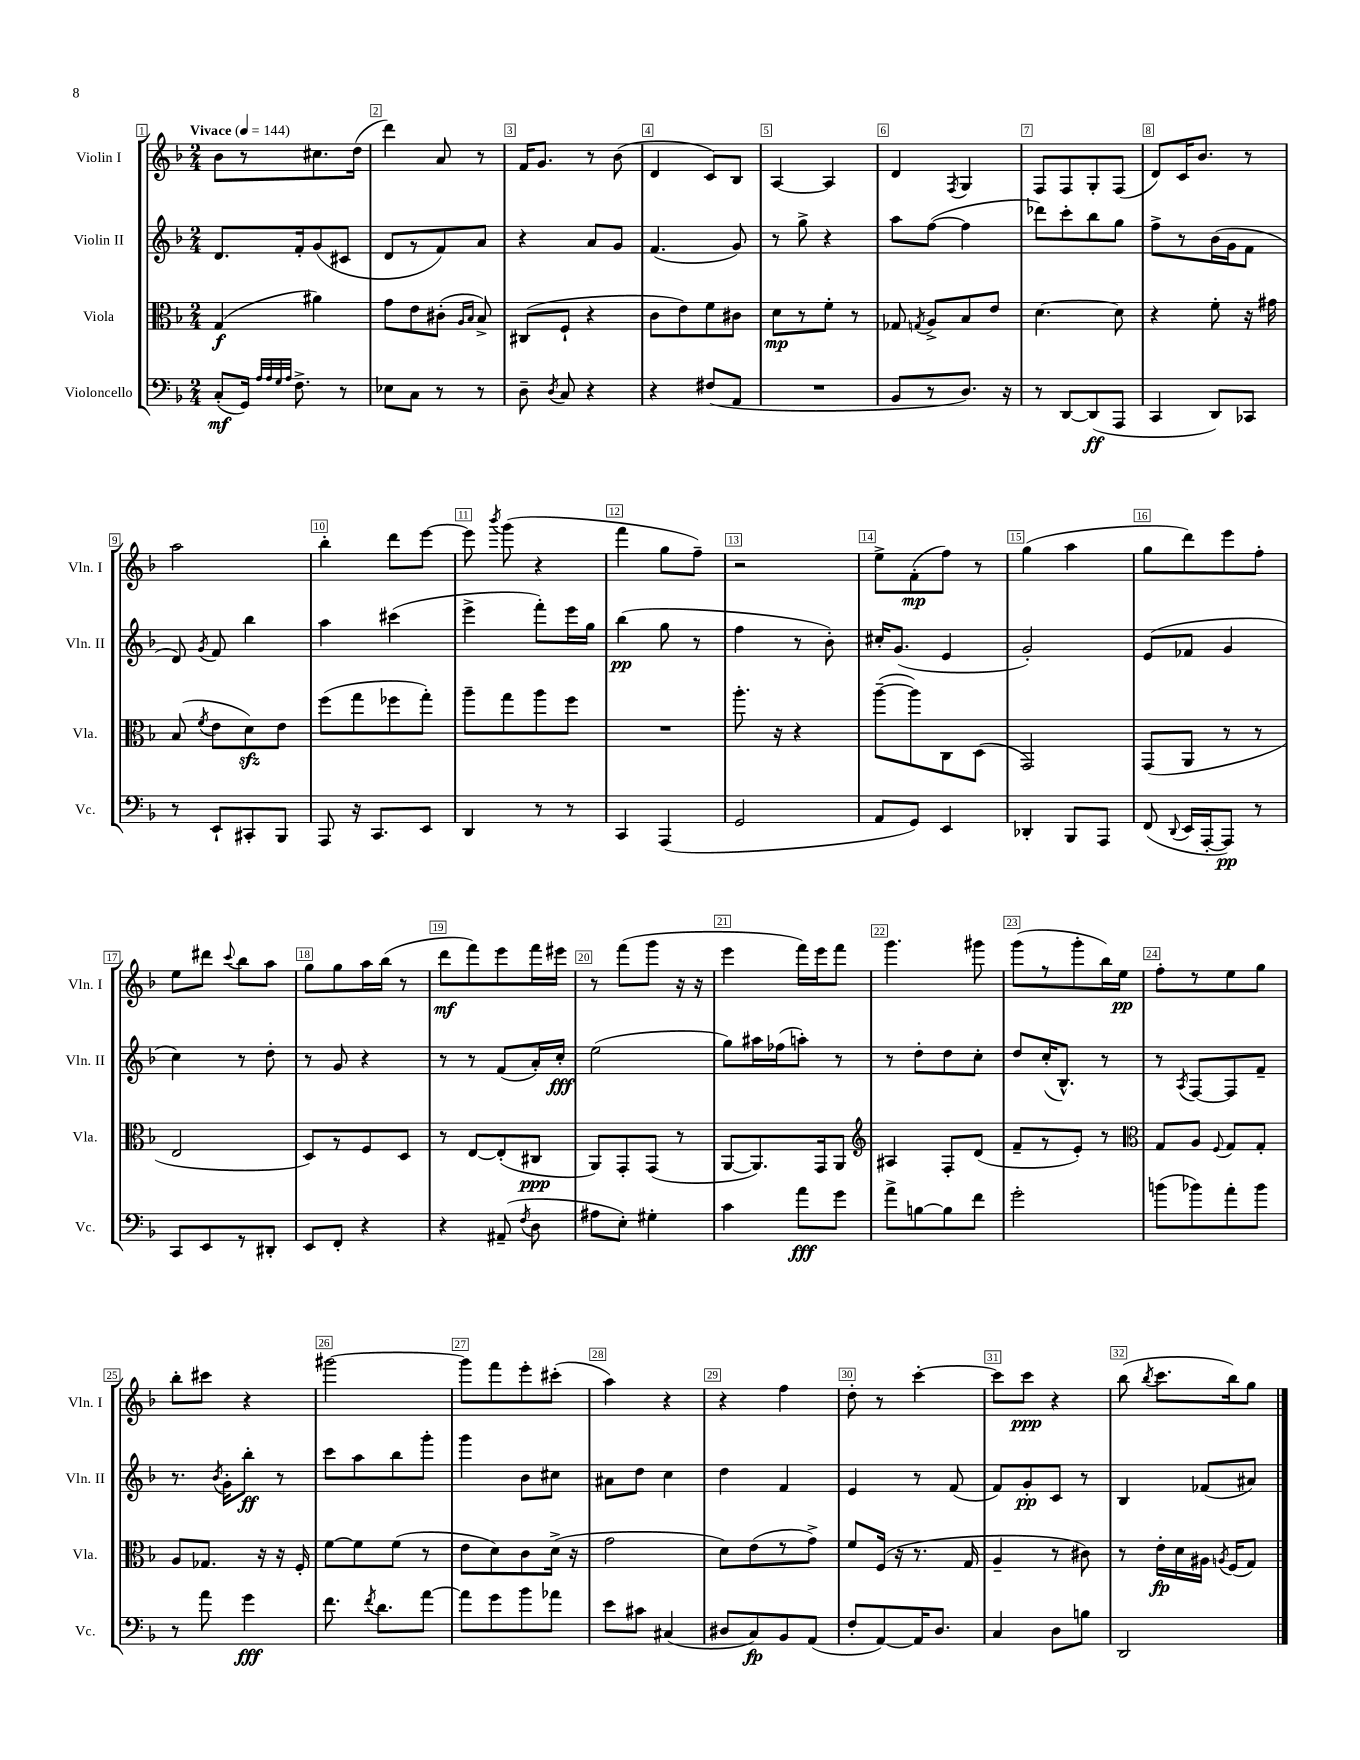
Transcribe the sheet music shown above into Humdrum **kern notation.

**kern	**dynam	**kern	**dynam	**kern	**dynam	**kern	**dynam
*part4	*part4	*part3	*part3	*part2	*part2	*part1	*part1
*staff4	*staff4	*staff3	*staff3	*staff2	*staff2	*staff1	*staff1
*I"Violoncello	*	*I"Viola	*	*I"Violin II	*	*I"Violin I	*
*I'Vc.	*	*I'Vla.	*	*I'Vln. II	*	*I'Vln. I	*
*clefF4	*	*clefC3	*	*clefG2	*	*clefG2	*
*k[b-]	*	*k[b-]	*	*k[b-]	*	*k[b-]	*
*M2/4	*	*M2/4	*	*M2/4	*	*M2/4	*
*MM144	*	*MM144	*	*MM144	*	*MM144	*
=1	=1	=1	=1	=1	=1	=1	=1
!	!	!	!	!	!	!LO:TX:a:B:t=Vivace	!
(8C'/L	mf	(4G/	f	8.d/L	.	8b-\L	.
16GG/Jk)	.	.	.	.	.	8r	.
32qqA/LLL	.	.	.	.	.	.	.
32qqA/	.	.	.	.	.	.	.
32qqG/	.	.	.	.	.	.	.
32qqA/JJJ	.	.	.	.	.	.	.
8.F^\	.	.	.	16f'/k	.	.	.
.	.	4a#X\)	.	(8g/	.	8.cc#X\	.
8r	.	.	.	8c#X/J	.	.	.
.	.	.	.	.	.	(16dd\Jk	.
=2	=2	=2	=2	=2	=2	=2	=2
8E-X\L	.	8g\L	.	8d/L	.	4ddd\)	.
8C\J	.	8e\	.	8r	.	.	.
8r	.	(8c#X'\J	.	8f/)	.	8a/	.
.	.	16qqA/LL	.	.	.	.	.
.	.	16qqB-/JJ	.	.	.	.	.
8r	.	8B-^/)	.	8a/J	.	8r	.
=3	=3	=3	=3	=3	=3	=3	=3
8D~\	.	(8C#X/L	.	4r	.	16f/KL	.
.	.	.	.	.	.	8.g/J	.
8qD/	.	.	.	.	.	.	.
8C/	.	8F`/J	.	.	.	.	.
4r	.	4r	.	8a/L	.	8r	.
.	.	.	.	8g/J	.	(8b-\	.
=4	=4	=4	=4	=4	=4	=4	=4
4r	.	8c\L	.	(4.f/	.	4d/	.
.	.	8e\)	.	.	.	.	.
(8F#X/L	.	8f\	.	.	.	8c/L)	.
8AA/J	.	8c#X\J	.	8g/)	.	8B-/J	.
=5	=5	=5	=5	=5	=5	=5	=5
2r	.	8d\L	mp	8r	.	[4A/	.
.	.	8r	.	8gg^\	.	.	.
.	.	8f'\J	.	4r	.	4A/]	.
.	.	8r	.	.	.	.	.
=6	=6	=6	=6	=6	=6	=6	=6
8BB-/L	.	8G-X/	.	8aa\L	.	4d/	.
.	.	8qGn/	.	.	.	.	.
8r	.	8A^/L	.	([8ff\J	.	.	.
.	.	.	.	.	.	8qF/	.
8.D/J)	.	8B-/	.	4ff\]	.	4G/	.
.	.	8e/J	.	.	.	.	.
16r	.	.	.	.	.	.	.
=7	=7	=7	=7	=7	=7	=7	=7
8r	.	[4.d\	.	8ddd-X\L)	.	8F/L	.
[8DD/L	.	.	.	8ccc'\	.	8F/	.
(8DD/]	ff	.	.	8bb-\	.	8G'/	.
8AAA/J	.	8d\]	.	8gg\J	.	(8F/J	.
=8	=8	=8	=8	=8	=8	=8	=8
4CC/	.	4r	.	8ff^\L	.	8d/L)	.
.	.	.	.	8r	.	16c/K	.
.	.	.	.	.	.	8.b-/J	.
8DD/L)	.	8f'\	.	(16b-\L	.	.	.
.	.	.	.	16g\J	.	.	.
8CC-X/J	.	16r	.	8f\J	.	8r	.
.	.	16g#X\	.	.	.	.	.
!!LO:LB:g=z
=9	=9	=9	=9	=9	=9	=9	=9
8r	.	(8B-/	.	8d/)	.	2aa\	.
.	.	8qf/	.	8qg/	.	.	.
8EE`/L	.	8e\L	.	8f/	.	.	.
8CC#X'/	.	8dzz\)	.	4bb-\	.	.	.
8BBB-/J	.	8e\J	.	.	.	.	.
=10	=10	=10	=10	=10	=10	=10	=10
8AAA/	.	(8ff\L	.	4aa\	.	4bb-'\	.
16r	.	8gg\	.	.	.	.	.
8.CC/L	.	.	.	.	.	.	.
.	.	8ff-X\	.	(4ccc#X\	.	8ddd\L	.
8EE/J	.	8gg'\J)	.	.	.	[8eee\J	.
=11	=11	=11	=11	=11	=11	=11	=11
4DD/	.	8aa~\L	.	4eee^\	.	8eee\]	.
.	.	.	.	.	.	8qbbb-/	.
.	.	8gg\	.	.	.	(8ggg\	.
8r	.	8aa\	.	8fff'\L)	.	4r	.
8r	.	8ff\J	.	16eee\L	.	.	.
.	.	.	.	16gg\JJ	.	.	.
=12	=12	=12	=12	=12	=12	=12	=12
4CC/	.	2r	.	(4bb-\	pp	4fff\	.
(4AAA/	.	.	.	8gg\	.	8gg\L	.
.	.	.	.	8r	.	8ff~\J)	.
=13	=13	=13	=13	=13	=13	=13	=13
2GG/	.	8.aa'\	.	4ff\	.	2r	.
.	.	16r	.	.	.	.	.
.	.	4r	.	8r	.	.	.
.	.	.	.	8b-'\)	.	.	.
=14	=14	=14	=14	=14	=14	=14	=14
8AA/L	.	([8aa~\L	.	16cc#X'/KL	.	8ee^\L	.
.	.	.	.	(8.g/J	.	.	.
8GG/J)	.	8aa\])	.	.	.	(8f'\	mp
4EE/	.	8C\	.	4e/	.	8ff\J)	.
.	.	(8D\J	.	.	.	8r	.
=15	=15	=15	=15	=15	=15	=15	=15
4DD-X'/	.	2GG/)	.	2g'/)	.	(4gg\	.
8BBB-/L	.	.	.	.	.	4aa\	.
8AAA/J	.	.	.	.	.	.	.
=16	=16	=16	=16	=16	=16	=16	=16
(8FF/	.	(8GG/L	.	(8e/L	.	8gg\L	.
8qqDD/	.	.	.	.	.	.	.
16EE/LL	.	8AA/J	.	8f-X/J	.	8ddd\)	.
[16AAA'/J	.	.	.	.	.	.	.
8AAA/J])	pp	8r	.	4g/	.	8eee\	.
8r	.	8r	.	.	.	8ff'\J	.
!!LO:LB:g=z
=17	=17	=17	=17	=17	=17	=17	=17
8CC/L	.	2E/	.	4cc\)	.	8ee\L	.
8EE/	.	.	.	.	.	8ddd#X\J	.
.	.	.	.	.	.	8qqccc/	.
8r	.	.	.	8r	.	8bb-\L	.
8DD#X'/J	.	.	.	8dd'\	.	8aa\J	.
=18	=18	=18	=18	=18	=18	=18	=18
8EE/L	.	8D/L)	.	8r	.	8gg\L	.
8FF'/J	.	8r	.	8g/	.	8gg\	.
4r	.	8F/	.	4r	.	16aa\L	.
.	.	.	.	.	.	(16bb-\JJ	.
.	.	8D/J	.	.	.	8r	.
=19	=19	=19	=19	=19	=19	=19	=19
4r	.	8r	.	8r	.	8ddd\L	mf
.	.	[8E/L	.	8r	.	8fff\)	.
(8AA#X~/	.	(8E'/]	.	(8f/L	.	8eee\	.
8qF/	.	.	.	.	.	.	.
8D\	.	8C#X/J	ppp	16a'/L)	.	16fff\L	.
.	.	.	.	16cc'/JJ	fff	16eee#X\JJ	.
=20	=20	=20	=20	=20	=20	=20	=20
8A#X\L	.	8AA/L)	.	(2ee\	.	8r	.
8E'\J)	.	8GG'/	.	.	.	(8fff\L	.
4G#X'\	.	(8GG/J	.	.	.	8ggg\J	.
.	.	8r	.	.	.	16r	.
.	.	.	.	.	.	16r	.
=21	=21	=21	=21	=21	=21	=21	=21
4c\	.	[8AA/L	.	8gg\L)	.	4eee\	.
.	.	8.AA/])	.	16aa#X\L	.	.	.
.	.	.	.	(16ff-X\J	.	.	.
8a\L	fff	.	.	8aan'\J)	.	16fff\LL)	.
.	.	16GG/k	.	.	.	16eee\J	.
8g\J	.	8AA/J	.	8r	.	8fff\J	.
=22	=22	=22	=22	=22	=22	=22	=22
*	*	*clefG2	*	*	*	*	*
8a^\L	.	4A#X/	.	8r	.	4.ggg\	.
[8Bn\	.	.	.	8dd'\L	.	.	.
8B\]	.	8F'/L	.	8dd\	.	.	.
8f\J	.	(8d/J	.	8cc'\J	.	8ggg#X\	.
=23	=23	=23	=23	=23	=23	=23	=23
2g'\	.	8f~/L	.	8dd/L	.	(8ggg\L	.
.	.	8r	.	(16cc'/K	.	8r	.
.	.	.	.	8.B-^^/J)	.	.	.
.	.	8e'/J)	.	.	.	8ggg'\	.
.	.	8r	.	8r	.	16bb-\L)	.
.	.	.	.	.	.	16ee\JJ	pp
=24	=24	=24	=24	=24	=24	=24	=24
*	*	*clefC3	*	*	*	*	*
(8bn\L	.	8G/L	.	8r	.	8ff'\L	.
.	.	.	.	8qA/	.	.	.
8b-X\)	.	8A/J	.	[8F/L	.	8r	.
.	.	8qqF/	.	.	.	.	.
8a'\	.	8G/L	.	8F/]	.	8ee\	.
8b-\J	.	8G'/J	.	8f~/J	.	8gg\J	.
!!LO:LB:g=z
=25	=25	=25	=25	=25	=25	=25	=25
8r	.	8A/L	.	8.r	.	8bb-'\L	.
8a\	.	8.G-X/J	.	.	.	8ccc#X\J	.
.	.	.	.	8qb-/	.	.	.
.	.	.	.	16g'\KL	.	.	.
4g\	fff	.	.	8bb-'\J	ff	4r	.
.	.	16r	.	.	.	.	.
.	.	16r	.	8r	.	.	.
.	.	16F'/	.	.	.	.	.
=26	=26	=26	=26	=26	=26	=26	=26
8.f\	.	[8f\L	.	8ccc\L	.	[2ggg#X\	.
.	.	8f\]	.	8aa\	.	.	.
8qf/	.	.	.	.	.	.	.
8.d\L	.	.	.	.	.	.	.
.	.	(8f\J	.	8bb-\	.	.	.
[8a\J	.	8r	.	8ggg'\J	.	.	.
=27	=27	=27	=27	=27	=27	=27	=27
8a\L]	.	8e\L	.	4ggg\	.	8ggg#\L]	.
8g\	.	8d\)	.	.	.	8fff\	.
8b-\	.	8c\	.	8b-\L	.	8eee'\	.
8a-X\J	.	(16d^\Jk	.	8cc#X\J	.	(8ccc#X'\J	.
.	.	16r	.	.	.	.	.
=28	=28	=28	=28	=28	=28	=28	=28
8e\L	.	2g\	.	8a#X\L	.	4aa\)	.
8c#X\J	.	.	.	8dd\J	.	.	.
(4C#X/	.	.	.	4cc\	.	4r	.
=29	=29	=29	=29	=29	=29	=29	=29
8D#X/L	.	8d\L)	.	4dd\	.	4r	.
8C/)	fp	(8e\	.	.	.	.	.
8BB-/	.	8r	.	4f/	.	4ff\	.
(8AA/J	.	8g^\J)	.	.	.	.	.
=30	=30	=30	=30	=30	=30	=30	=30
8F'/L	.	8f/L	.	4e/	.	8dd'\	.
[8AA/)	.	(16F/Jk	.	.	.	8r	.
.	.	16r	.	.	.	.	.
16AA/K]	.	8.r	.	8r	.	[4ccc'\	.
8.D/J	.	.	.	.	.	.	.
.	.	.	.	(8f/	.	.	.
.	.	16G/	.	.	.	.	.
=31	=31	=31	=31	=31	=31	=31	=31
4C/	.	4A~/	.	8f/L)	.	8ccc\L]	.
.	.	.	.	8g'/	pp	8ccc\J	ppp
8D\L	.	8r	.	8c/J	.	4r	.
8Bn\J	.	8c#X\)	.	8r	.	.	.
=32	=32	=32	=32	=32	=32	=32	=32
2DD/	.	8r	.	4B-/	.	(8bb-\	.
.	.	.	.	.	.	8qbb-/	.
.	.	16e'\LL	fp	.	.	8.ccc\L	.
.	.	16d\	.	.	.	.	.
.	.	16A#X\JJ	.	(8f-X/L	.	.	.
.	.	8qAn/	.	.	.	.	.
.	.	(16F/KL	.	.	.	16bb-\k)	.
.	.	8G/J)	.	8a#X/J)	.	8gg\J	.
==	==	==	==	==	==	==	==
*-	*-	*-	*-	*-	*-	*-	*-
